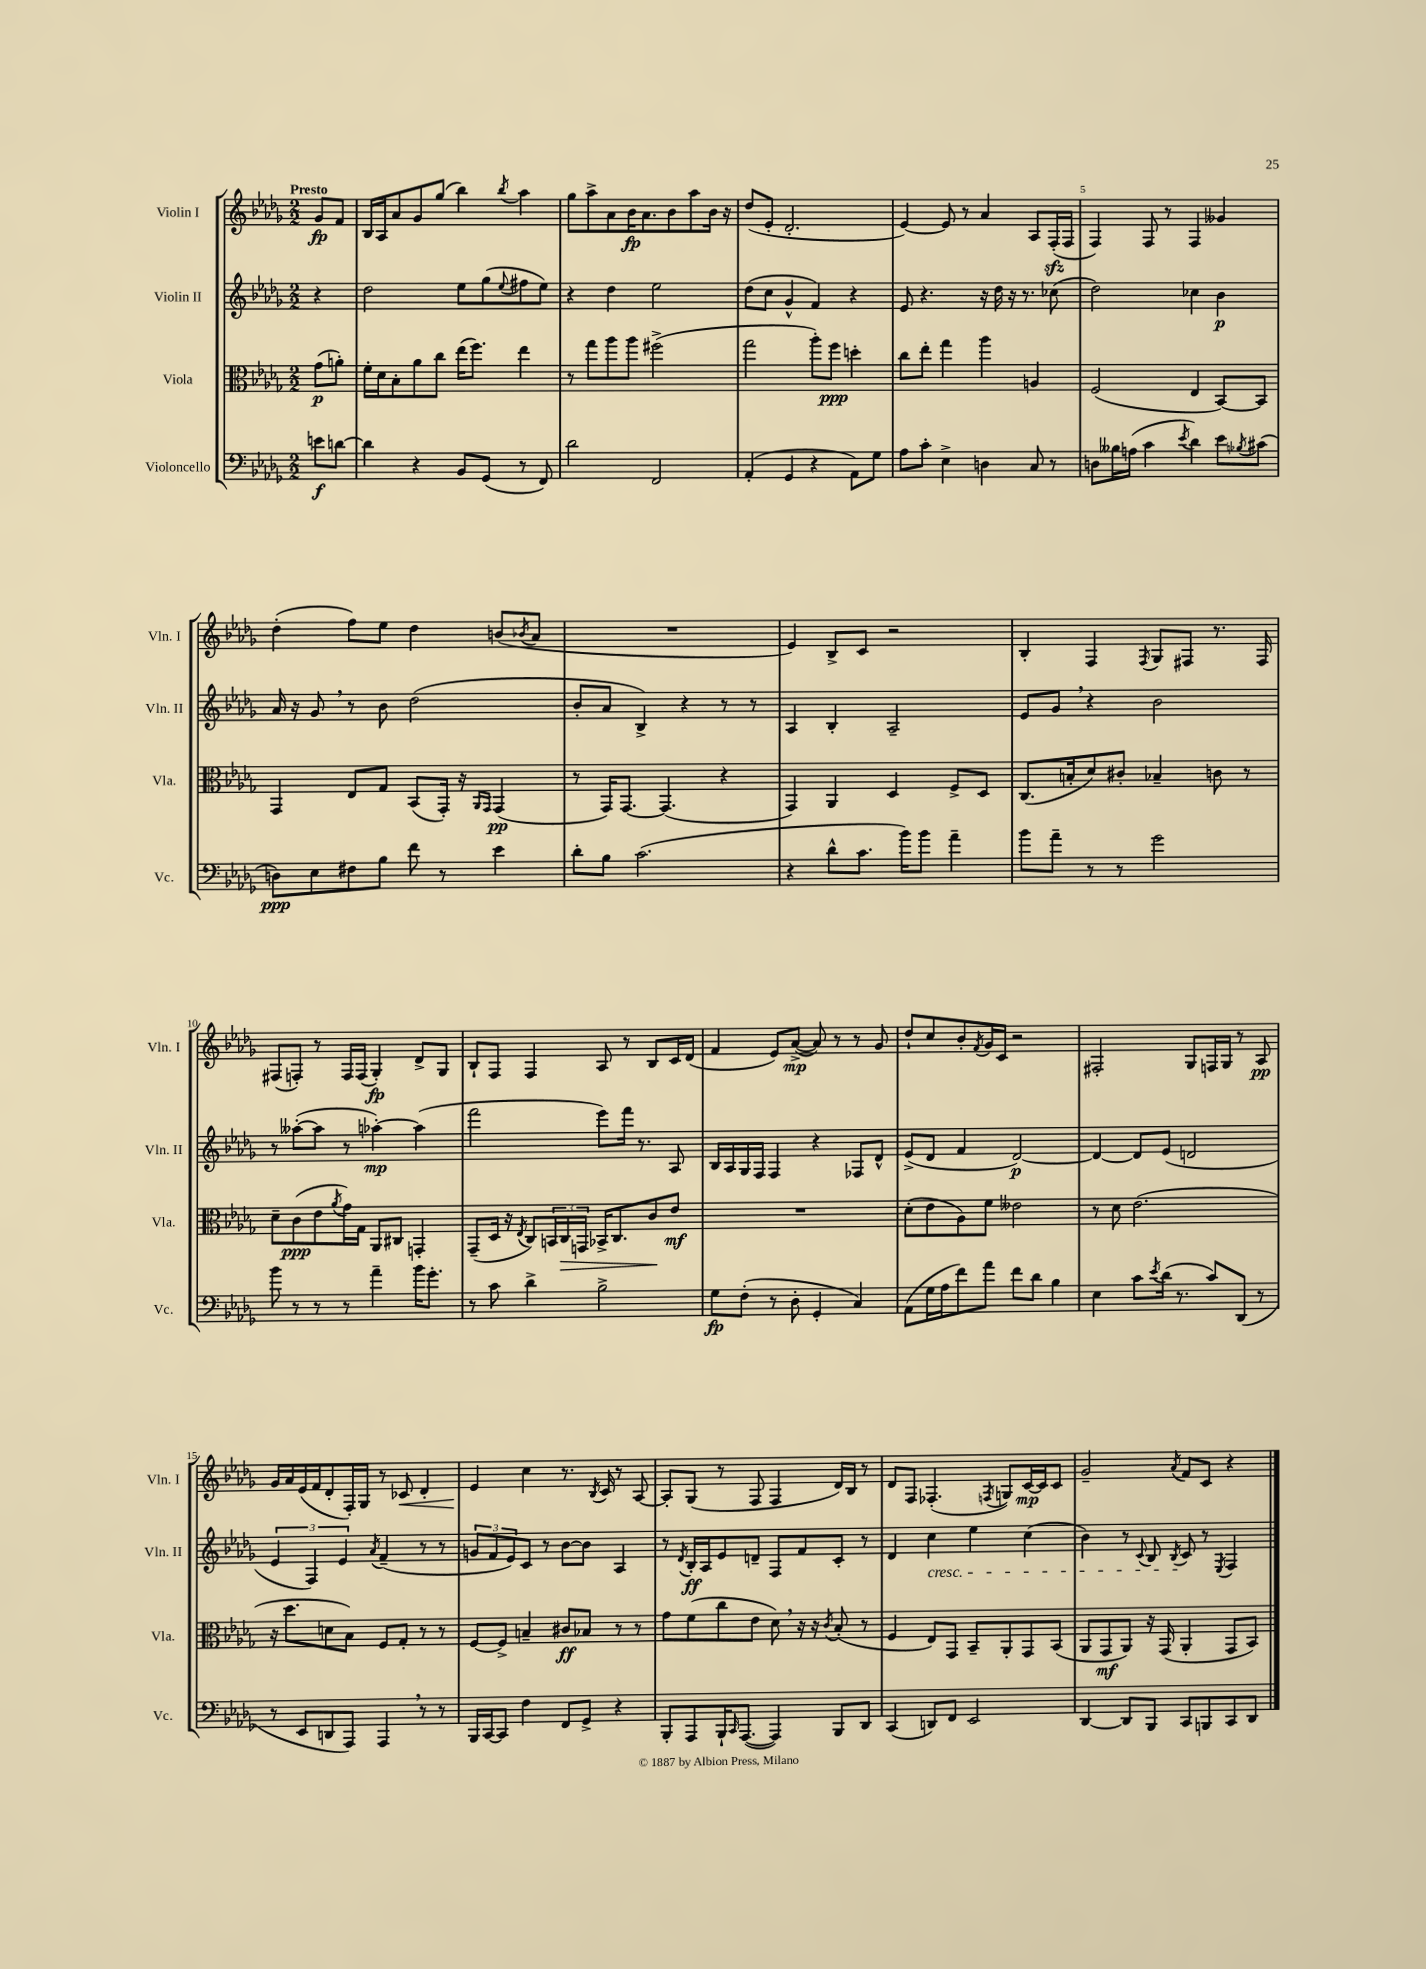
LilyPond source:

<<
\new StaffGroup <<
\new Staff = "s0" \with { instrumentName = "Violin I" shortInstrumentName = "Vln. I" } {
    \clef treble \key des \major \numericTimeSignature \time 2/2 \partial 4 \tempo "Presto"
    ges'8\fp f'8 |
    bes16 aes16 aes'8 ges'8 ges''8( bes''4) \acciaccatura { bes''8 } aes''4 |
    ges''8 aes''8-> aes'8 bes'16\fp aes'8. bes'8 aes''8 bes'16 r16 |
    des''8( ees'8-. des'2.-. |
    ees'4~) ees'8 r8 aes'4 aes8 f16-.\sfz( f16 |
    f4) f8 r8 f4 geses'4 |
    des''4-.( f''8) ees''8 des''4 b'8( \acciaccatura { bes'8 } aes'8 |
    R1 |
    ees'4) bes8-> c'8 r2 |
    bes4-. f4 \acciaccatura { f8 } ges8 fis8 r8. fis16 |
    fis8( f8-.) r8 f16 f16( ges4-.\fp) des'8-> ges8 |
    bes8-! f8 f4 aes8 r8 bes8 c'16 des'16( |
    f'4 ees'8) aes'8~->\mp( aes'8) r8 r8 ges'8 |
    des''8-! c''8 bes'8-. \acciaccatura { f'8 } ges'16 c'16 r2 |
    fis2-. ges8 f16 ges16 r8 aes8\pp |
    ges'16 aes'16 ees'16( f'16 des'8-. f16-.) ges16 r8 ces'8\< des'4-. |
    ees'4\! c''4 r8. \acciaccatura { bes8 } c'16 r8 aes8~ |
    aes8-. ges8( r8 f8 f4 des'16) bes16 r8 |
    des'8 f8 fes4.-.( \acciaccatura { f8 } g8) c'16~\mp c'16 c'8 |
    ges'2-- \acciaccatura { aes'8 } f'8 c'8 r4 \bar "|." |
}
\new Staff = "s1" \with { instrumentName = "Violin II" shortInstrumentName = "Vln. II" } {
    \clef treble \key des \major \numericTimeSignature \time 2/2 \partial 4
    r4 |
    des''2 ees''8 ges''8( \appoggiatura { ees''8 } fis''8 ees''8) |
    r4 des''4 ees''2 |
    des''8( c''8 ges'4-^ f'4) r4 |
    ees'8 r4. r16 des''16 r16 r8. ces''8( |
    des''2) ces''4 bes'4\p |
    aes'16 r16 ges'8 \breathe r8 bes'8 des''2( |
    bes'8-. aes'8 bes4->) r4 r8 r8 |
    aes4 bes4-. aes2-- |
    ees'8 ges'8 \breathe r4 bes'2 |
    r8 aeses''8~-.( aeses''8 r8 aes''4~-.\mp) aes''4( |
    f'''2 ees'''8) f'''16 r8. aes8 |
    bes16 aes16 ges16 f16 f4 r4 fes8 des'8-^ |
    ees'8->( des'8 f'4 des'2~\p) |
    des'4~ des'8 ees'8( d'2 |
    \tuplet 3/2 { ees'4 f4) ees'4 } \acciaccatura { aes'8 } f'4--( r8 r8 |
    \tuplet 3/2 { g'8 f'8 ees'8) } c'8 r8 bes'8~ bes'8 aes4 |
    r8 \acciaccatura { des'8 } bes16-.\ff aes16 ees'8 d'8-- f8 f'8 c'8-. r8 |
    des'4 c''4\cresc ees''4 c''4( |
    bes'4) r8 \appoggiatura { c'8 } bes8 \acciaccatura { bes8 } c'8\! r8 \acciaccatura { ees8 } f4 \bar "|." |
}
\new Staff = "s2" \with { instrumentName = "Viola" shortInstrumentName = "Vla." } {
    \clef alto \key des \major \numericTimeSignature \time 2/2 \partial 4
    ges'8\p( a'8-.) |
    f'16-. des'16 bes8-. aes'8 c''8 ees''16( f''8.) ees''4 |
    r8 ges''8 aes''8 aes''8 fis''2->( |
    ges''2 aes''8-.) f''8\ppp d''4-. |
    c''8 ees''8-. ges''4 aes''4 a4 |
    f2( ees4 bes,8~) bes,8 |
    ges,4 ees8 ges8 bes,8( ges,16-.) r16 \grace { aes,16 ges,16 } ges,4\pp( |
    r8 ges,16) ges,8.~ ges,4.( r4 |
    ges,4) aes,4 des4 f8-> des8 |
    c8.( b16-. des'8) cis'8-. bes4-- c'8 r8 |
    des'8-- c'8\ppp( ees'8 \acciaccatura { aes'8 } ges'16) ges16 aes,8 cis8 g,4-. |
    ges,8--( des16 r16 \acciaccatura { ees8 } c8) \tuplet 3/2 { b,16 c16\> g,16 } bes,16-> c8. c'8\! ees'8\mf |
    R1 |
    des'8-.( ees'8 aes8) f'8 eeses'2 |
    r8 des'8 ees'2.( |
    r16 des''8. d'8 bes8) f8 ges8-. r8 r8 |
    f8~ f8-> b4-- cis'8\ff bes8 r8 r8 |
    ges'8 f'8( c''8 ees'8 des'8) \breathe r16 r16 \acciaccatura { c'8 } bes8-.( r8 |
    f4 ees8) ges,8 bes,8-- aes,8-. ges,8 bes,8( |
    aes,8 ges,8\mf aes,8) r16 ges,16( aes,4-. ges,8 bes,8) \bar "|." |
}
\new Staff = "s3" \with { instrumentName = "Violoncello" shortInstrumentName = "Vc." } {
    \clef bass \key des \major \numericTimeSignature \time 2/2 \partial 4
    e'8\f d'8~ |
    d'4 r4 bes,8 ges,8( r8 f,8) |
    des'2 f,2 |
    aes,4-.( ges,4 r4 aes,8) ges8 |
    aes8 c'8-. ees4-> d4 c8 r8 |
    d8 beses16 a16( c'4 \acciaccatura { ees'8 } des'4) ees'8 \acciaccatura { bes8 } cis'8( |
    d8\ppp) ees8 fis8 bes8 f'8 r8 ees'4 |
    des'8-. bes8 c'2.( |
    r4 des'8-^ c'8. bes'16) bes'8 aes'4-- |
    bes'8 aes'8-- r8 r8 ges'2 |
    bes'8 r8 r8 r8 aes'4-- bes'16 ges'8.-. |
    r8 c'8 des'4-> bes2-> |
    ges8\fp f8-.( r8 des8-. ges,4-. c4) |
    aes,8( ges16 aes16 f'8) aes'8 f'8 des'8 bes4 |
    ees4 c'8 \acciaccatura { ees'8 } des'16( r8. c'8) des,8( r8 |
    r8 ees,8 d,8 aes,,8) aes,,4 \breathe r8 r8 |
    bes,,16 c,16~ c,8 f4 f,8 ges,8-> r4 |
    bes,,8-. aes,,8 bes,,16-! \grace { c,16 } aes,,8.~( aes,,4) bes,,8 des,8 |
    c,4( d,8) f,8 ees,2 |
    des,4~ des,8 bes,,8 c,8 b,,8 c,8 des,8 \bar "|." |
}
>>
>>
\layout { \context { \Score \override BarNumber.break-visibility = ##(#f #t #t) barNumberVisibility = #(every-nth-bar-number-visible 5) } }
